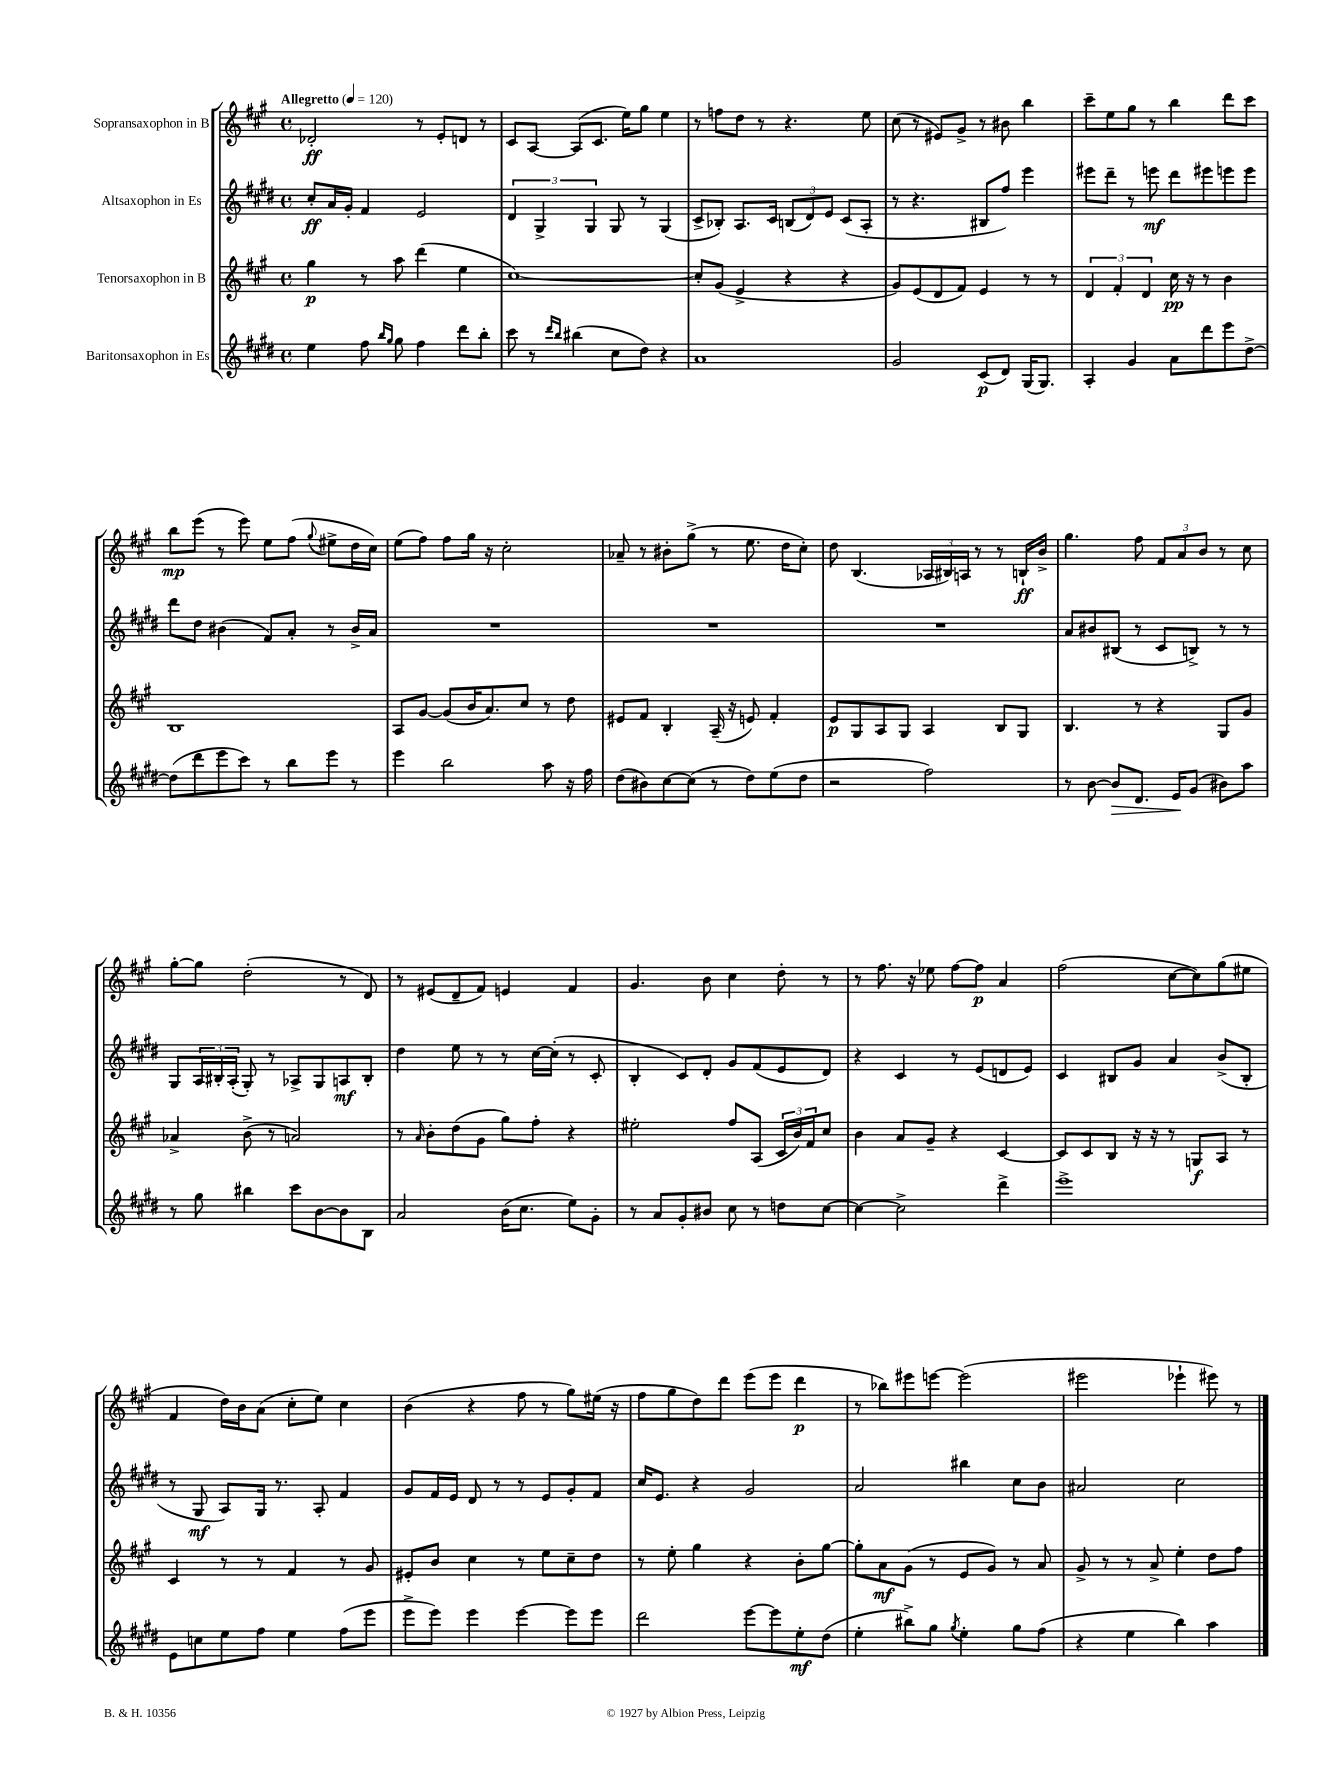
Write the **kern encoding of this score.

**kern	**kern	**kern	**kern
*staff4	*staff3	*staff2	*staff1
*clefG2	*clefG2	*clefG2	*clefG2
*k[f#c#g#d#]	*k[f#c#g#]	*k[f#c#g#d#]	*k[f#c#g#]
*M4/4	*M4/4	*M4/4	*M4/4
*met(c)	*met(c)	*met(c)	*met(c)
*MM120	*MM120	*MM120	*MM120
4ee	4gg#	8cc#'	2d-'
.	.	16a	.
.	.	16g#'	.
8ff#	8r	4f#	.
16qqbb	.	.	.
16qqgg#	.	.	.
8gg#	8aa	.	.
4ff#	(4ddd	2e	8r
.	.	.	8e'
8ddd#	4ee	.	8d
8bb'	.	.	8r
=	=	=	=
8ccc#	[1cc#)	6d#	8c#
8r	.	.	[8A
.	.	6G#^	.
16qqddd#	.	.	.
16qqbb	.	.	.
(4bb#	.	.	(8A]
.	.	6G#	.
.	.	.	8.c#
8cc#	.	8G#	.
.	.	.	16ee)
8dd#)	.	8r	8gg#
4r	.	(4G#	4ee
=	=	=	=
1a	8cc#']	8c#^	8r
.	(8g#	8B-')	8ff
.	4e^	8.A	8dd
.	.	.	8r
.	.	16c#	.
.	4r	(12B	4.r
.	.	12d#)	.
.	.	12e	.
.	4r	(8c#	.
.	.	8A'	8ee
=	=	=	=
2g#	8g#)	8r	(8cc#
.	(8e	4.r	8r
.	8d	.	8e#)
.	8f#)	.	8g#^
(8c#	4e	8B#	8r
8d#)	.	8ff#)	8b#
(16G#	8r	4eee	4bb
8.G#)	.	.	.
.	8r	.	.
=	=	=	=
4A'	6d	8eee#	8ccc#~
.	.	8ddd#~	8ee
.	6f#'	.	.
4g#	.	8r	8gg#
.	6d	.	.
.	.	8eee	8r
8a	16cc#	8ddd#	4bb
.	16r	.	.
8ddd#	8r	8eee#	.
8eee	4b	8eee	8ddd
[8dd#^	.	8eee	8ccc#
=	=	=	=
(8dd#]	1B	8ddd#	8bb
8ddd#	.	8dd#	(8eee
8eee	.	(4b#	8r
8ccc#)	.	.	8eee)
8r	.	8f#)	8ee
8bb	.	8a'	(8ff#
.	.	.	8qqgg#
8eee	.	8r	8ee#^
8r	.	16b#^	16dd
.	.	16a	16cc#)
=	=	=	=
4eee	8A	1r	(8ee
.	[8g#	.	8ff#)
2bb	(8g#]	.	8ff#
.	16b	.	16gg#
.	8.a)	.	16r
.	.	.	2cc#'
.	8cc#	.	.
8aa	8r	.	.
16r	8dd	.	.
16ff#	.	.	.
=	=	=	=
(8dd#	8e#	1r	8a-~
8b#)	8f#	.	8r
[8cc#	4B'	.	8b#'
(8cc#]	.	.	(8gg#^
8r	(16A~	.	8r
.	16r	.	.
8dd#)	8e)	.	8.ee
(8ee	4f#'	.	.
.	.	.	16dd
8dd#	.	.	8cc#')
=	=	=	=
2r	8e	1r	8dd
.	8G#	.	(4.B
.	8A	.	.
.	8G#	.	.
2ff#)	4A	.	24A-
.	.	.	24B#)
.	.	.	24A
.	.	.	8r
.	8B	.	8r
.	8G#	.	16B`
.	.	.	16b^
=	=	=	=
8r	4.B	8a	4.gg#
[8b	.	8b#	.
8b]	.	(8B#	.
8.d#	8r	8r	8ff#
.	4r	8c#	12f#
16e	.	.	.
.	.	.	12a
(8g#	.	8B^)	.
.	.	.	12b
8b#)	8G#	8r	8r
8aa	8g#	8r	8cc#
=	=	=	=
8r	4a-^	8G#	[8gg#'
8gg#	.	24A	8gg#]
.	.	24B#'	.
.	.	(24A'	.
4bb#	(8b^	8G#')	(2dd'
.	8r	8r	.
8ccc#	2a)	8A-^	.
[8b	.	8G#	.
8b]	.	8A	8r
8B	.	8B#'	8d)
=	=	=	=
2a	8r	4dd#	8r
.	16qqa	.	.
.	8b'	.	(8e#
.	(8dd	8ee	8d~
.	8g#	8r	8f#)
(16b	8gg#)	8r	4e
8.cc#	.	.	.
.	8ff#'	[16cc#	.
.	.	(16cc#']	.
8ee)	4r	8r	4f#
8g#'	.	8c#'	.
=	=	=	=
8r	2ee#'	4B'	4.g#
8a	.	.	.
8g#'	.	8c#)	.
8b#	.	8d#'	8b
8cc#	8ff#	8g#	4cc#
8r	(8A	(8f#	.
8dd	24c#	8e	8dd'
.	24b)	.	.
.	24f#	.	.
[8cc#	8cc#	8d#)	8r
=	=	=	=
4cc#_	4b	4r	8r
.	.	.	8.ff#
2cc#^]	8a	4c#	.
.	.	.	16r
.	8g#~	.	8ee-
.	4r	8r	[8ff#
.	.	(8e	8ff#]
4ddd#^	[4c#	8d	4a
.	.	8e)	.
=	=	=	=
1eee^	8c#]	4c#	(2ff#
.	8c#	.	.
.	8B	8B#	.
.	16r	8g#	.
.	16r	.	.
.	8r	4a	[8cc#
.	8G	.	8cc#])
.	8A	(8b^	(8gg#
.	8r	8B#'	8ee#
=	=	=	=
8e	4c#	8r	4f#
8cc	.	8G#	.
8ee	8r	8A)	16dd)
.	.	.	16b
8ff#	8r	16G#	(8a
.	.	8.r	.
4ee	4f#	.	8cc#'
.	.	8A'	8ee)
(8ff#	8r	4f#	4cc#
8eee	8g#	.	.
=	=	=	=
8eee^	8e#'	8g#	(4b
8eee)	8b	16f#	.
.	.	16e	.
4eee	4cc#	8d#	4r
.	.	8r	.
[4eee	8r	8r	8ff#
.	8ee	8e	8r
8eee]	8cc#~	8g#'	8gg#)
8eee	8dd	8f#	(16ee#
.	.	.	16r
=	=	=	=
2ddd#	8r	16cc#	8ff#
.	.	8.e	.
.	8ee'	.	8gg#
.	4gg#	4r	8dd)
.	.	.	8ddd
[8eee	4r	2g#	(8eee
8eee]	.	.	8eee
8ee'	8b'	.	4ddd
(8dd#	[8gg#	.	.
=	=	=	=
4ee'	8gg#']	2a	8r
.	8a	.	8bb-)
8bb#^)	(8g#	.	8eee#
8gg#	8r	.	[8eee
8qgg#	.	.	.
4ee'	8e	4bb#	(2eee]
.	8g#)	.	.
8gg#	8r	8cc#	.
(8ff#	8a	8b	.
=	=	=	=
4r	8g#^	2a#	2eee#
.	8r	.	.
4ee	8r	.	.
.	8a^	.	.
4bb)	4ee'	2cc#	4eee-`
4aa	8dd	.	8eee#)
.	8ff#	.	8r
==	==	==	==
*-	*-	*-	*-
